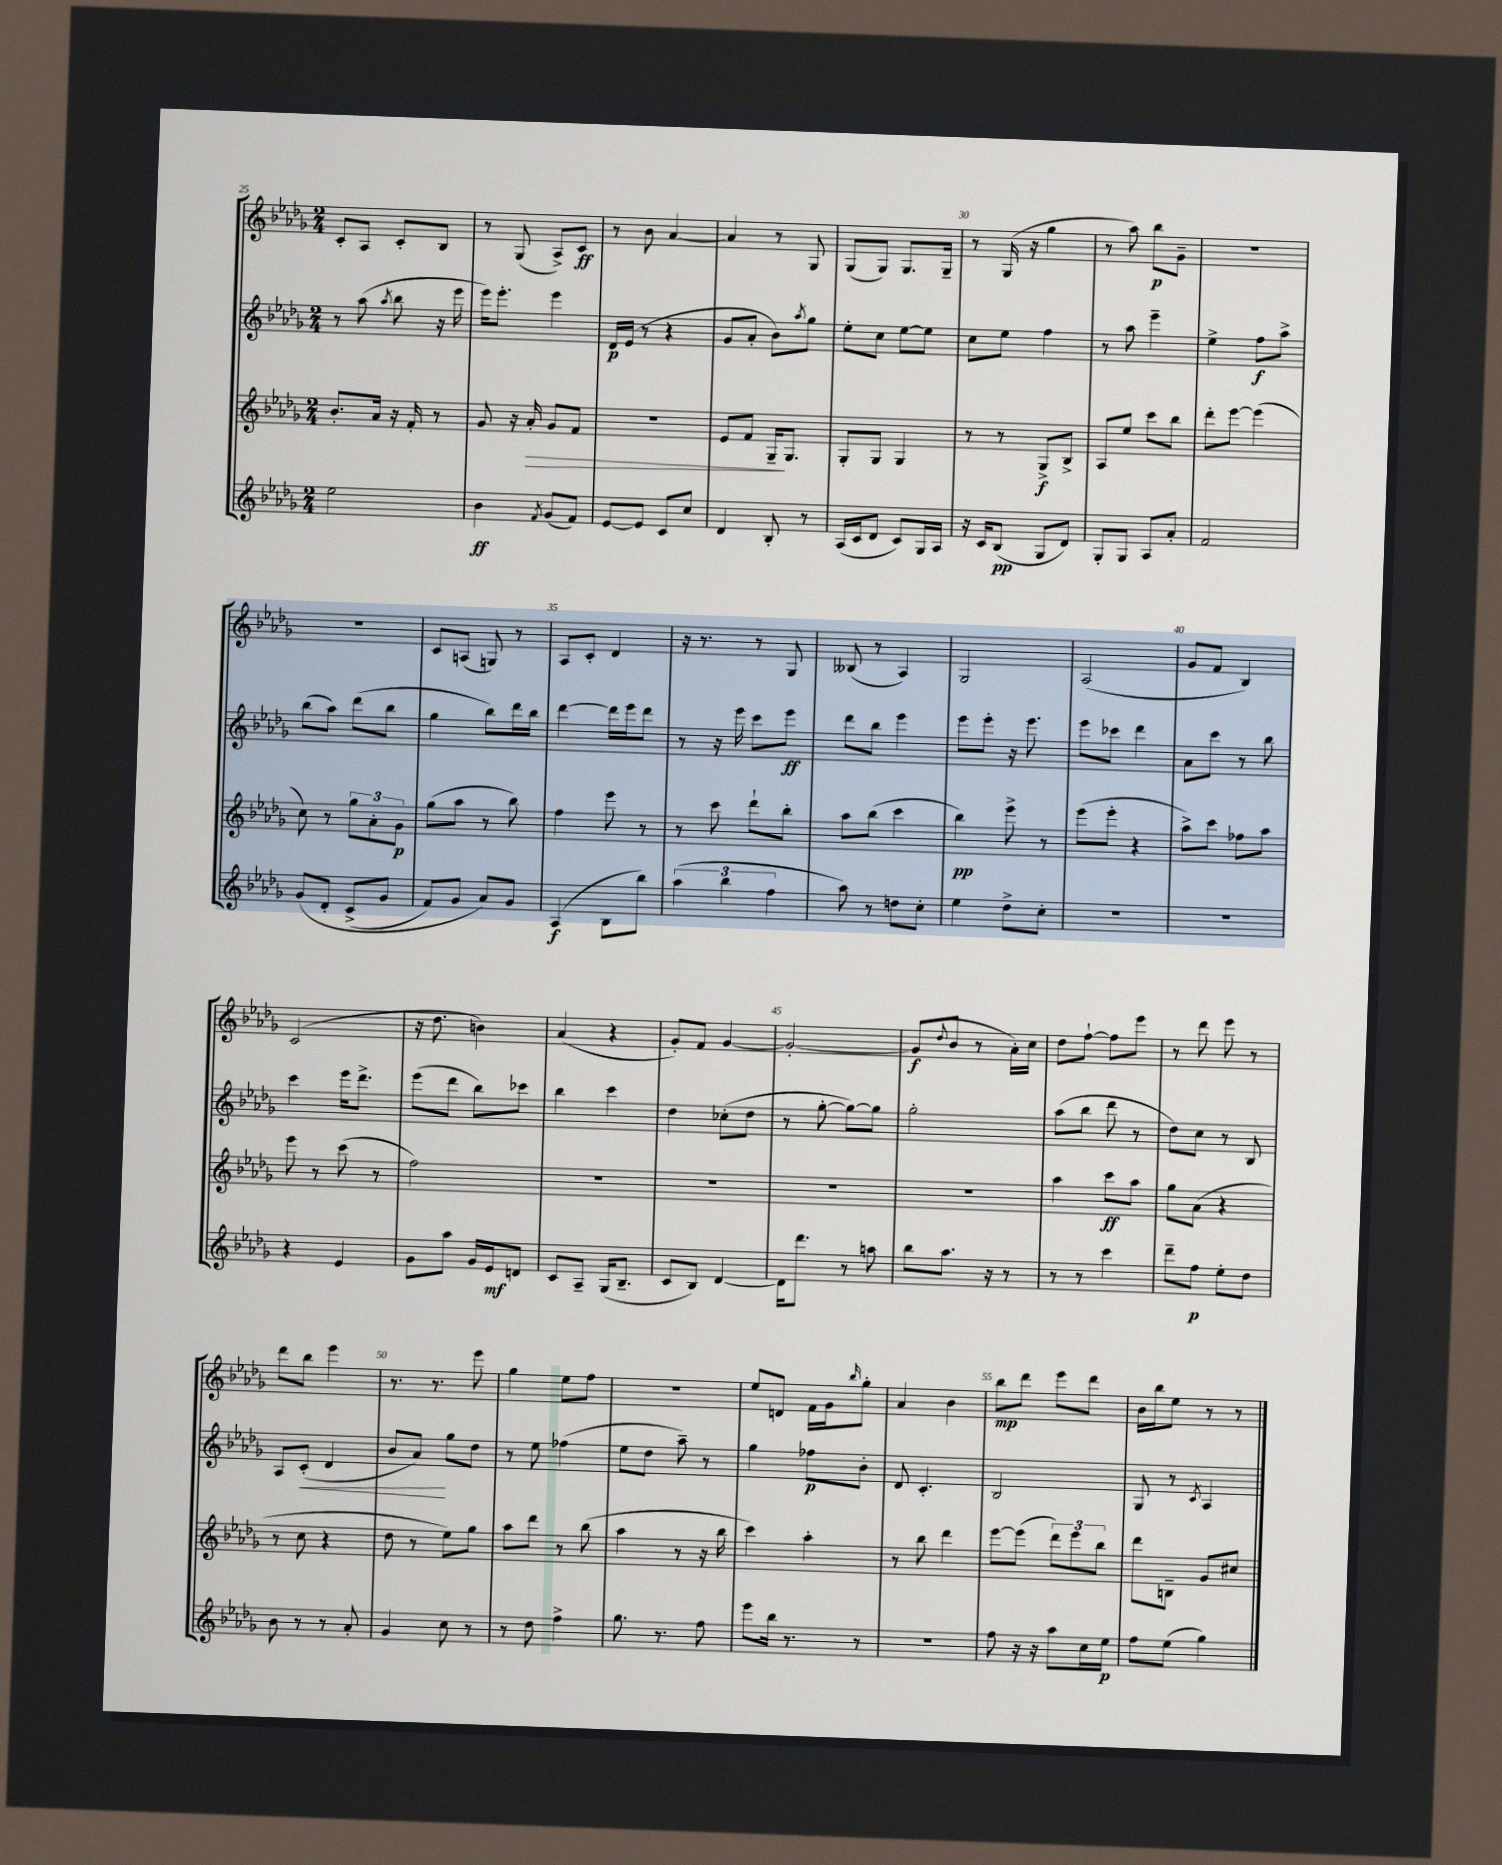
<<
\new StaffGroup <<
\new Staff = "s0" {
    \clef treble \key des \major \numericTimeSignature \time 2/4
    c'8-. aes8 c'8-. bes8 |
    r8 ges8( aes8->) c'8\ff |
    r8 bes'8 aes'4~ |
    aes'4 r8 ges8 |
    ges8( ges8) ges8. ges16-- |
    r8 ges16( r16 ges''4 |
    r8 aes''8) bes''8\p ges'8-- |
    r2 |
    R2 |
    c'8 a8( g8) r8 |
    aes8 c'8-. des'4 |
    r16 r8. r8 ges8 |
    beses8( r8 aes4) |
    ges2 |
    aes2( |
    ges'8 f'8 bes4) |
    c'2( |
    r16 des''8. b'4) |
    aes'4( r4 |
    ges'8-.) f'8 ges'4~ |
    ges'2~-. |
    ges'8\f( \appoggiatura { des''8 } bes'8 r8 aes'16-.) c''16 |
    des''8 f''8~-! f''8 ees'''8 |
    r8 des'''8 ees'''8 r8 |
    des'''8 bes''8 ees'''4 |
    r8. r8. ees'''8 |
    ges''4 ees''8 f''8 |
    r2 |
    ees''8 d'8 f'16 ges'16 \grace { bes''16 } ges''8-. |
    aes'4 bes'4 |
    bes''8\mp des'''8 ees'''8 des'''8 |
    bes'16 bes''16 ees''8 r8 r8 \bar "|." |
}
\new Staff = "s1" {
    \clef treble \key des \major \numericTimeSignature \time 2/4
    r8 aes''8( \acciaccatura { aes''8 } bes''8 r16 ees'''16 |
    ees'''16) ees'''8.-. ees'''4 |
    des'16\p ees'16( r8 r4 |
    ges'8 aes'8-. bes'8) \acciaccatura { aes''8 } ges''8 |
    ees''8-. c''8 ees''8~ ees''8 |
    c''8 ees''8 f''4 |
    r8 aes''8 ees'''4-- |
    ees''4-> f''8\f aes''8-> |
    bes''8( aes''8) des'''8( bes''8 |
    ges''4 bes''8) des'''16 bes''16 |
    des'''4~ des'''16 ees'''16 des'''8 |
    r8 r16 ees'''16 c'''8 ees'''8\ff |
    des'''8 bes''8 ees'''4 |
    ees'''8 ees'''8-. r16 ees'''8. |
    ees'''8 ces'''8 des'''4 |
    aes'8 c'''8 r8 bes''8 |
    c'''4 ees'''16 des'''8.-> |
    ees'''8( des'''8 bes''8) ces'''8 |
    bes''4 c'''4 |
    des''4 ces''8-.( des''8 |
    r8 ges''8~-. ges''8~) ges''8 |
    ges''2-. |
    aes''8( bes''8 des'''8 r8 |
    des''8) c''8 r8 bes8 |
    aes8 c'8-.\<( des'4 |
    bes'8 aes'8\!) ges''8 des''8 |
    r8 ees''8 fes''4( |
    ees''8 des''8 aes''8--) r8 |
    ges''4 fes''8\p bes'8-. |
    des'8 c'4.-. |
    bes2 |
    ges8 r8 \acciaccatura { c'8 } aes4 \bar "|." |
}
\new Staff = "s2" {
    \clef treble \key des \major \numericTimeSignature \time 2/4
    bes'8.-. aes'16 r16 f'16-. r8 |
    ges'8 r16 aes'16-.\> ges'8 f'8 |
    R2 |
    ees'8 f'8 ges16--\! ges8. |
    ges8-. ges8 ges4 |
    r8 r8 ges8->\f bes8-> |
    aes8 ees''8 c'''8 bes''8 |
    des'''8-. ees'''8~ ees'''4( |
    c''8) r8 \tuplet 3/2 { ges''8 aes'8-. ges'8\p } |
    ges''8( aes''8 r8 bes''8) |
    f''4 ees'''8 r8 |
    r8 c'''8 des'''8-! bes''8-. |
    aes''8 bes''8( c'''4 |
    bes''4\pp) ees'''8-> r8 |
    ees'''8( ees'''8-. r4 |
    aes''8->) c'''8 fes''8 aes''8 |
    ees'''8 r8 c'''8( r8 |
    f''2) |
    R2 |
    R2 |
    R2 |
    R2 |
    aes''4 c'''8\ff aes''8 |
    ges''8 aes'8( r4 |
    r8 c''8 r4 |
    des''8 r8 ees''8) ges''8 |
    aes''8 des'''8 r8 bes''8( |
    aes''4 r8 r16 bes''16 |
    c'''4) aes''4-. |
    r8 bes''8 des'''4 |
    ees'''8~ ees'''8( \tuplet 3/2 { des'''8) ees'''8 bes''8 } |
    des'''8 b8-- ges'8 cis''8 \bar "|." |
}
\new Staff = "s3" {
    \clef treble \key des \major \numericTimeSignature \time 2/4
    ees''2 |
    bes'4\ff \acciaccatura { f'8 } ges'8( f'8) |
    ees'8~ ees'8 c'8 c''8 |
    des'4 bes8-. r8 |
    aes16( c'16 des'8 c'8) ges16 aes16 |
    r16 c'16 bes8\pp( ges8 des'8) |
    ges8-. ges8 aes8 aes'8-. |
    f'2 |
    ges'8\( des'8-. c'8->( ges'8 |
    f'8) ges'8 aes'8\) ges'8 |
    aes4\f( bes8 bes''8) |
    \tuplet 3/2 { aes''4( bes''4 f''4 } |
    aes''8) r8 d''8 c''8-. |
    ees''4 des''8-> c''8-. |
    R2 |
    R2 |
    r4 ees'4 |
    ges'8 aes''8 ges'16 ees'16\mf d'8 |
    c'8 aes8-- ges16( bes8.-- |
    c'8 bes8) des'4~ |
    des'16 des'''8. r8 a''8 |
    bes''8 aes''8. r16 r8 |
    r8 r8 c'''4 |
    des'''8-- f''8\p ees''8-. des''8 |
    bes'8 r8 r8 aes'8-. |
    ges'4 c''8 r8 |
    r8 des''8 f''4-> |
    ges''8. r8. f''8 |
    ees'''8 bes''16 r8. r8 |
    R2 |
    f''8 r16 r16 aes''8 c''16 ees''16\p |
    f''8 ees''8( ges''4) \bar "|." |
}
>>
>>
\layout { \context { \Score currentBarNumber = #25 \override BarNumber.break-visibility = ##(#f #t #t) barNumberVisibility = #(every-nth-bar-number-visible 5) } }
